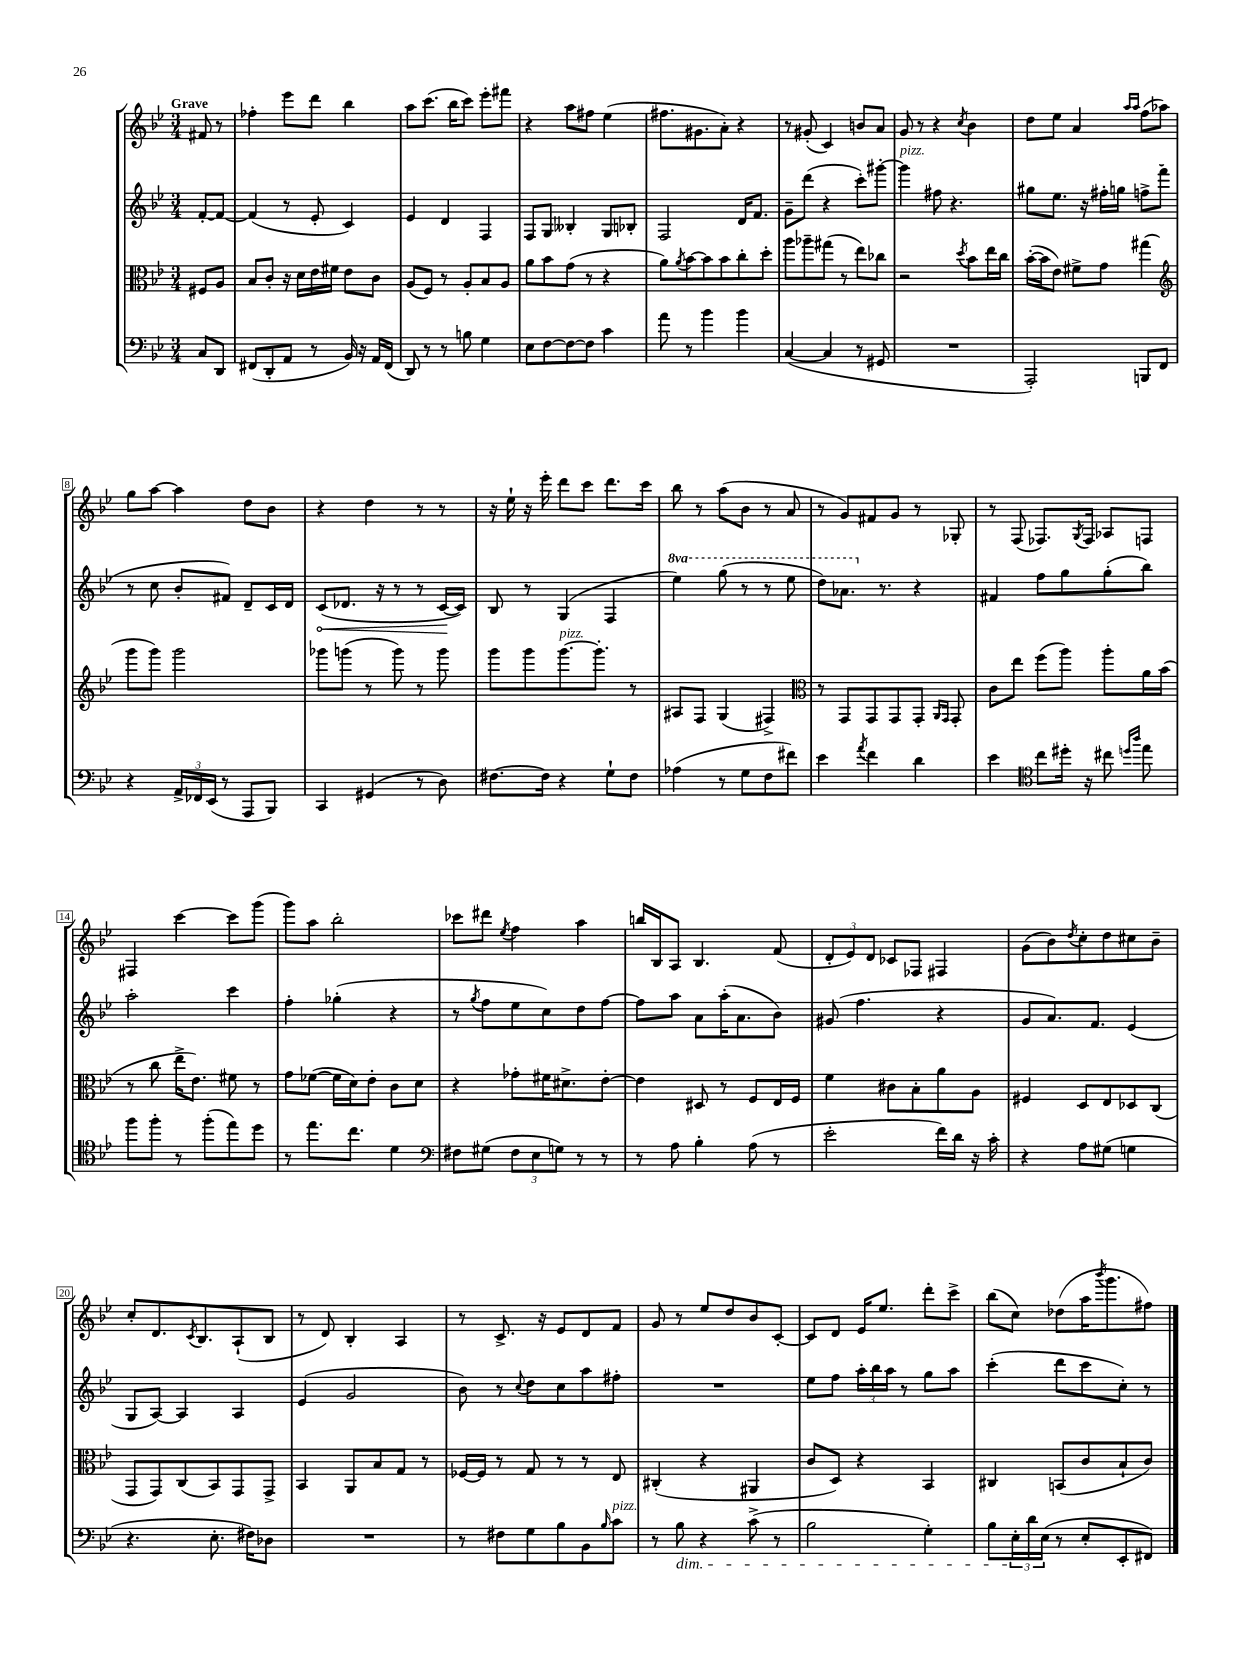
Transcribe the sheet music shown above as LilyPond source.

<<
\new StaffGroup <<
\new Staff = "s0" {
    \clef treble \key bes \major \numericTimeSignature \time 3/4 \partial 4 \tempo "Grave"
    fis'8 r8 |
    fes''4-. ees'''8 d'''8 bes''4 |
    a''8 c'''8.( bes''16 c'''8) ees'''8-. fis'''8 |
    r4 a''8 fis''8 ees''4( |
    fis''8. gis'8. a'8-.) r4 |
    r8 gis'8-.( c'4) b'8 a'8 |
    g'8 r8 r4 \acciaccatura { c''8 } bes'4 |
    d''8 ees''8 a'4 \grace { a''16 a''16 } f''8( aes''8) |
    g''8 a''8~ a''4 d''8 bes'8 |
    r4 d''4 r8 r8 |
    r16 ees''16-! r16 ees'''16-. d'''8 c'''8 d'''8. c'''16 |
    bes''8 r8 a''8( bes'8 r8 a'8 |
    r8 g'8) fis'8 g'8 r8 ges8-. |
    r8 f8( fes8.) \acciaccatura { g8 } fes16 aes8 f8 |
    fis4 c'''4~ c'''8 g'''8( |
    g'''8) a''8 bes''2-. |
    ces'''8 dis'''8 \acciaccatura { ees''8 } f''4 a''4 |
    b''16 bes16 a8 bes4. f'8( |
    \tuplet 3/2 { d'8-. ees'8) d'8 } ces'8 fes8 fis4 |
    g'8( bes'8) \acciaccatura { d''8 } c''8-. d''8 cis''8 bes'8-- |
    c''8-. d'8. \acciaccatura { c'8 } bes8. a8-!( bes8 |
    r8 d'8) bes4-. a4 |
    r8 c'8.-> r16 ees'8 d'8 f'8 |
    g'8 r8 ees''8 d''8 bes'8 c'8~-. |
    c'8 d'8 ees'16 ees''8. d'''8-. c'''8-> |
    bes''8( c''8) des''8( a''16 \acciaccatura { bes'''8 } g'''8. fis''8) \bar "|." |
}
\new Staff = "s1" {
    \clef treble \key bes \major \numericTimeSignature \time 3/4 \set Staff.ottavationMarkups = #ottavation-simple-ordinals \partial 4
    f'8~-. f'8~ |
    f'4( r8 ees'8-. c'4) |
    ees'4 d'4 f4 |
    f8 g8 beses4-. g8 bes8-. |
    f2 d'16 f'8. |
    g'8-- d'''8( r4 c'''8-.) gis'''8~-. |
    gis'''4^\markup { \italic "pizz." } fis''8 r4. |
    gis''8 ees''8. r16 fis''16-. g''16 f''8-> f'''8( |
    r8 c''8 bes'8-. fis'8) d'8-- c'16 d'16 |
    \once \override Hairpin.circled-tip = ##t c'8\<( des'8. r16 r8 r8 c'16~\! c'16) |
    bes8 r8 g4( f4 |
    \ottava #1 ees'''4) g'''8( r8 r8 ees'''8 |
    d'''8) aes''8. \ottava #0 r8. r4 |
    fis'4 f''8 g''8 g''8-.( bes''8) |
    a''2-. c'''4 |
    f''4-. ges''4-.( r4 |
    r8 \acciaccatura { g''8 } f''8 ees''8 c''8) d''8 f''8~ |
    f''8 a''8 a'8 a''16-.( a'8. bes'8) |
    gis'8( f''4. r4 |
    g'8 a'8.) f'8. ees'4( |
    g8 a8~) a4 a4 |
    ees'4( g'2 |
    bes'8) r8 \appoggiatura { c''8 } d''8 c''8 a''8 fis''8-. |
    R2. |
    ees''8 f''8 \tuplet 3/2 { a''16-. bes''16 a''16 } r8 g''8 a''8 |
    c'''4-.( d'''8 c'''8 c''8-.) r8 \bar "|." |
}
\new Staff = "s2" {
    \clef alto \key bes \major \numericTimeSignature \time 3/4 \partial 4
    fis8 a8 |
    bes8 c'8-. r16 d'16 ees'16 fis'16 ees'8 c'8 |
    a8( f8) r8 a8-. bes8 a8 |
    a'8 bes'8 g'8( r8 r4 |
    a'8) \acciaccatura { a'8 } bes'8~ bes'8 bes'8 c''8-. d''8-. |
    a''8 aes''8-- gis''8( r8 ees''8) ces''8 |
    r2 \acciaccatura { d''8 } bes'8 ees''16 c''16 |
    bes'16~-.( bes'16 ees'8) fis'8-> g'8 gis''4( |
    \clef treble g'''8 g'''8) g'''2 |
    ges'''8 g'''8( r8 g'''8) r8 g'''8 |
    g'''8 g'''8 g'''8.~^\markup { \italic "pizz." } g'''8.-. r8 |
    ais8 f8 g4( fis4->) |
    \clef alto r8 g,8 g,8 g,8 g,8-. \grace { a,16 g,16 } g,8-. |
    c'8 ees''8 f''8( a''8) a''8-. a'16 bes'16( |
    r8 c''8 ees''16-> ees'8.) fis'8 r8 |
    g'8 fes'8~( fes'16 d'16) ees'8-. c'8 d'8 |
    r4 ges'8-. fis'16 dis'8.-> ees'8~-. |
    ees'4 dis8 r8 f8 ees16 f16 |
    f'4 cis'8 bes8-. a'8 a8 |
    fis4 d8 ees8 des8 c8( |
    g,8 g,8) c8( bes,8) g,8 g,8-> |
    bes,4 a,8 bes8 g8 r8 |
    fes16~ fes16 r8 g8 r8 r8 ees8 |
    cis4-.( r4 ais,4 |
    c'8 d8) r4 bes,4 |
    cis4 b,8( c'8 bes8-! c'8) \bar "|." |
}
\new Staff = "s3" {
    \clef bass \key bes \major \numericTimeSignature \time 3/4 \partial 4
    c8 d,8 |
    fis,8( d,8-. a,8 r8 bes,16) r16 a,16 fis,16( |
    d,8) r8 r8 b8 g4 |
    ees8 f8~ f8~ f8 c'4 |
    a'8 r8 bes'4 bes'4 |
    c4~( c4 r8 gis,8 |
    R2. |
    a,,2-.) b,,8 f,8 |
    r4 \tuplet 3/2 { a,16-> fes,16 ees,16( } r8 a,,8 bes,,8) |
    c,4 gis,4( r8 d8) |
    fis8.~ fis16 r4 g8-! fis8 |
    aes4( r8 g8 f8 fis'8) |
    ees'4 \acciaccatura { a'8 } f'4 d'4 |
    ees'4 \clef tenor c''8 dis''16-. r16 cis''8 \grace { d''16 a''16 } ees''8 |
    f''8 f''8-. r8 f''8-.( ees''8) d''8 |
    r8 ees''8. c''8. d'4 |
    \clef bass fis8 gis8( \tuplet 3/2 { fis8 ees8 g8) } r8 r8 |
    r8 a8 bes4-. a8( r8 |
    ees'2-. f'16) d'16 r16 c'16-. |
    r4 a8 gis8( g4 |
    r4. ees8.-. fis16) des8 |
    R2. |
    r8 fis8 g8 bes8 bes,8 \grace { bes16 } c'8^\markup { \italic "pizz." } |
    r8 bes8\dim r4 c'8->( r8 |
    bes2 g4-.) |
    bes8 \tuplet 3/2 { ees16-.\! d'16 ees16( } r8 ees8-. ees,8-. fis,8) \bar "|." |
}
>>
>>
\layout { \context { \Score \override BarNumber.stencil = #(make-stencil-boxer 0.1 0.3 ly:text-interface::print) } }
